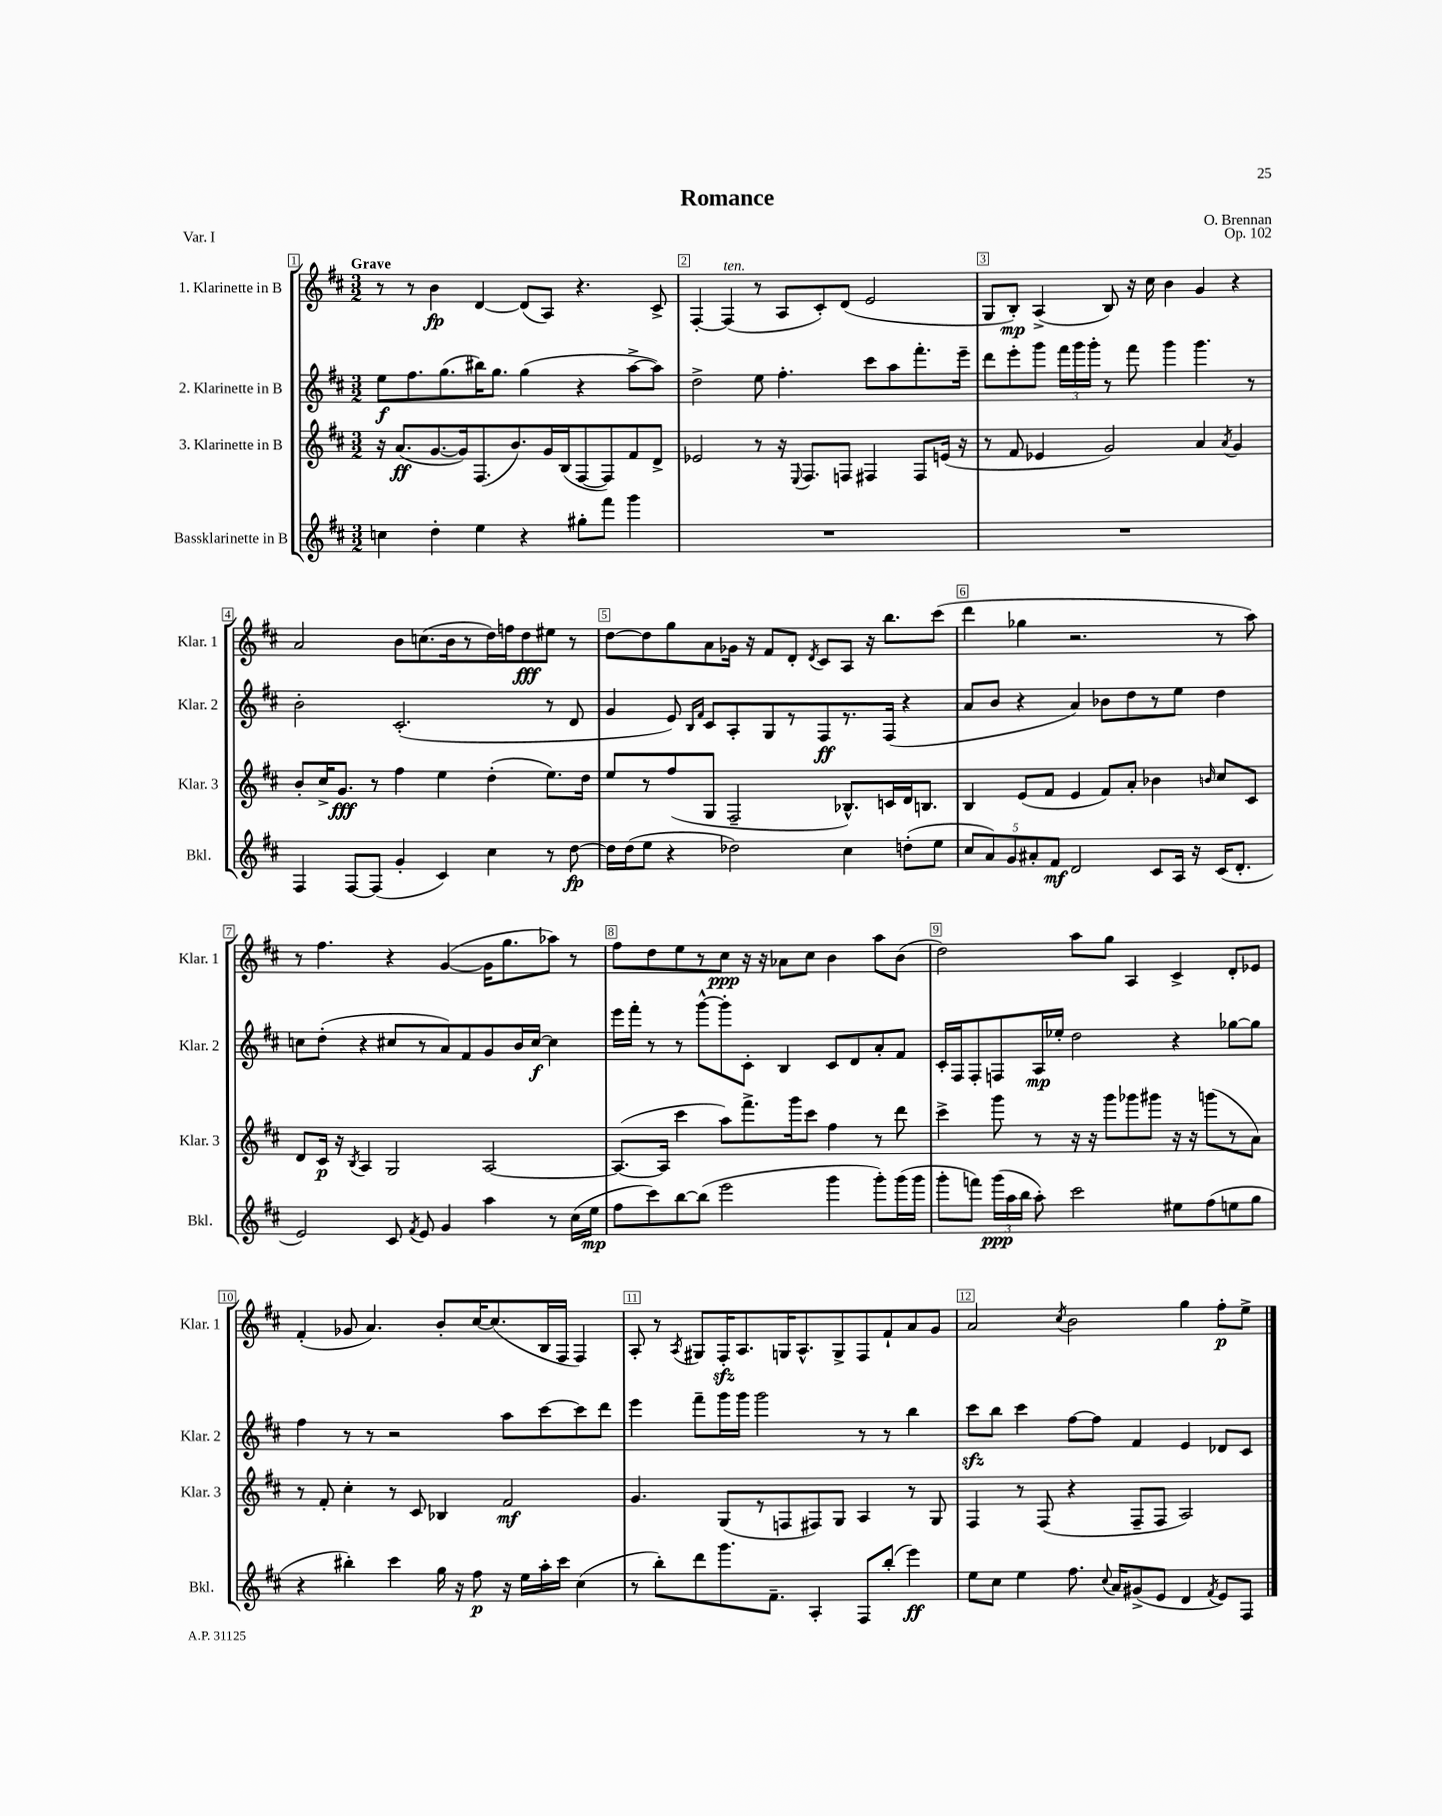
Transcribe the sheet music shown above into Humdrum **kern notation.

**kern	**kern	**kern	**kern
*staff4	*staff3	*staff2	*staff1
*clefG2	*clefG2	*clefG2	*clefG2
*k[f#c#]	*k[f#c#]	*k[f#c#]	*k[f#c#]
*M3/2	*M3/2	*M3/2	*M3/2
4cc	16r	8ee	8r
.	(8.a	.	.
.	.	8.ff#	8r
4dd'	[8.g	.	4b
.	.	(8.gg	.
.	16g])	.	.
4ee	(8.F#	16bb#)	[4d
.	.	8.gg	.
.	8.b)	.	.
4r	.	(4gg	(8d]
.	16g	.	8A)
.	(16B	.	.
8gg#'	[8F#	4r	4.r
8fff#	8F#])	.	.
4ggg	8f#	[8aa^	.
.	8d^	8aa])	8c#^
=	=	=	=
1.r	2e-	2dd^	[4F#'
.	.	.	(4F#]
.	8r	8ee	8r
.	16r	4.ff#'	8A
.	8qqE	.	.
.	8.F#	.	.
.	.	.	8c#')
.	8F	.	(8d
.	4F#	8ccc#	2e
.	.	8aa	.
.	8F#	8.fff#'	.
.	(16e	.	.
.	16r	16eee~	.
=	=	=	=
1.r	8r	8ddd	8G
.	8f#	8eee'	8B')
.	4e-	8ggg	(4A^
.	.	24fff#	.
.	.	24ggg	.
.	.	24ggg'	.
.	2g)	8r	8B)
.	.	8fff#	16r
.	.	.	16cc#
.	.	4ggg	4b
.	4a	4.ggg	4g
.	8qa	.	.
.	4g	.	4r
.	.	8r	.
=	=	=	=
4F#	8b'	2b'	2a
.	16cc#^	.	.
.	8.g	.	.
[8F#	.	.	.
(8F#]	8r	.	.
4g'	4ff#	(2.c#'	8b
.	.	.	(8.cc
4c#)	4ee	.	.
.	.	.	16b
.	.	.	8r
4cc#	(4dd'	.	16dd)
.	.	.	16ff
.	.	.	8dd
8r	8.ee)	8r	8ee#
[8dd	.	8d	8r
.	16dd	.	.
=	=	=	=
16dd]	8ee	4g	[8dd
(16dd	.	.	.
8ee	8r	.	8dd]
4r	(8ff#	8e)	8gg
.	.	16qqB	.
.	.	16qqf#	.
.	8G	8c#	8a
2dd-)	2F#~	8A'	16g-
.	.	.	16r
.	.	8G	8f#
.	.	8r	8d'
.	.	.	8qd
.	.	8F#	8c#
4cc#	8.B-^^)	8.r	8A
.	.	.	16r
.	16c	(16F#	8.bb
(8dd'	16d	4r	.
.	8.B	.	.
8ee	.	.	(8ccc#
=	=	=	=
10cc#	4B	8a	4ddd
10a)	.	.	.
.	.	8b	.
10g	.	.	.
.	(8e	4r	4gg-
10a#'	.	.	.
.	8f#	.	.
10f#	.	.	.
2d	4e	4a)	2.r
.	8f#)	8b-	.
.	8a'	8dd	.
8c#	4b-	8r	.
16A	.	8ee	.
16r	.	.	.
.	16qqb	.	.
(16c#	8cc#	4dd	8r
8.d'	.	.	.
.	8c#	.	8aa)
=	=	=	=
2e)	8d	8cc	8r
.	16c#	(8dd'	4.ff#
.	16r	.	.
.	8qB	.	.
.	4A	4r	.
8c#	2G	8cc#	4r
8qf#	.	.	.
8e	.	8r	.
4g	.	8a)	([4g
.	.	8f#	.
4aa	[2A	8g	16g]
.	.	.	8.gg
.	.	16b	.
.	.	[16cc#	.
8r	.	4cc#]	8aa-)
(16cc#	.	.	8r
16ee	.	.	.
=	=	=	=
8ff#	(8.A_	16eee	8ff#
.	.	16fff#'	.
8ccc#)	.	8r	8dd
.	16A]	.	.
[8bb	4ccc#	8r	8ee
(8bb]	.	[8ggg^^	8r
2eee	8aa)	8ggg']	8cc#
.	8.fff#^	8c#'	16r
.	.	.	16r
.	.	4B	8a-
.	16ggg	.	.
.	8ccc#	.	8cc#
4ggg	4ff#	8c#	4b
.	.	8d	.
8ggg')	8r	8a'	8aa
(16ggg	8ddd	8f#	(8b
16ggg	.	.	.
=	=	=	=
8ggg'	4ccc#^	16c#'	2dd)
.	.	16F#	.
8fff)	.	8F#'	.
(24ggg	8ggg	8F	.
24aa	.	.	.
24bb	.	.	.
8aa')	8r	16A	.
.	.	16ee-'	.
2ccc#	16r	2dd	8aa
.	16r	.	.
.	8ggg	.	8gg
.	8ggg-	.	4A
.	8ggg#	.	.
8ee#	16r	4r	4c#^
.	16r	.	.
(8ff#	(8ggg	.	.
8ee	8r	[8gg-	8d'
8gg	8a)	8gg-]	8e-
=	=	=	=
4r	8r	4ff#	(4f#'
.	8f#'	.	.
4bb#')	4cc#'	8r	8g-
.	.	8r	4.a)
4ccc#	8r	2r	.
.	8c#	.	.
16gg	4B-	.	8b'
16r	.	.	.
8ff#	.	.	[16cc#
.	.	.	(8.cc#]
16r	2f#	8aa	.
16ee	.	.	.
16aa'	.	[8ccc#	16B
16ccc#	.	.	16F#
(4cc#	.	8ccc#]	4F#)
.	.	8ddd	.
=	=	=	=
8r	4.g	4eee	8A'
8bb')	.	.	8r
.	.	.	8qA
8ddd	.	8fff#~	8G#
8.ggg	(8G	16ggg	16F#'
.	.	16ggg	8.A
.	8r	2ggg	.
8.f#~	.	.	.
.	8F	.	16G
.	.	.	8.A^^
4A'	8F#)	.	.
.	8G	.	8G^
8F#	4A	8r	8F#
(8bb'	.	8r	8f#`
4eee)	8r	4bb	8a
.	8G	.	8g
=	=	=	=
8ee	4F#	8ccc#	2a
8cc#	.	8bb	.
4ee	8r	4ccc#	.
.	(8F#	.	.
.	.	.	8qcc#
8.ff#	4r	[8ff#	2b
.	.	8ff#]	.
8qqcc#	.	.	.
16a	.	.	.
(8g#^	8F#~	4f#	.
8e	8F#	.	.
4d	2A)	4e	4gg
8qf#	.	.	.
8e)	.	8d-	8ff#'
8F#	.	8c#	8ee^
==	==	==	==
*-	*-	*-	*-
